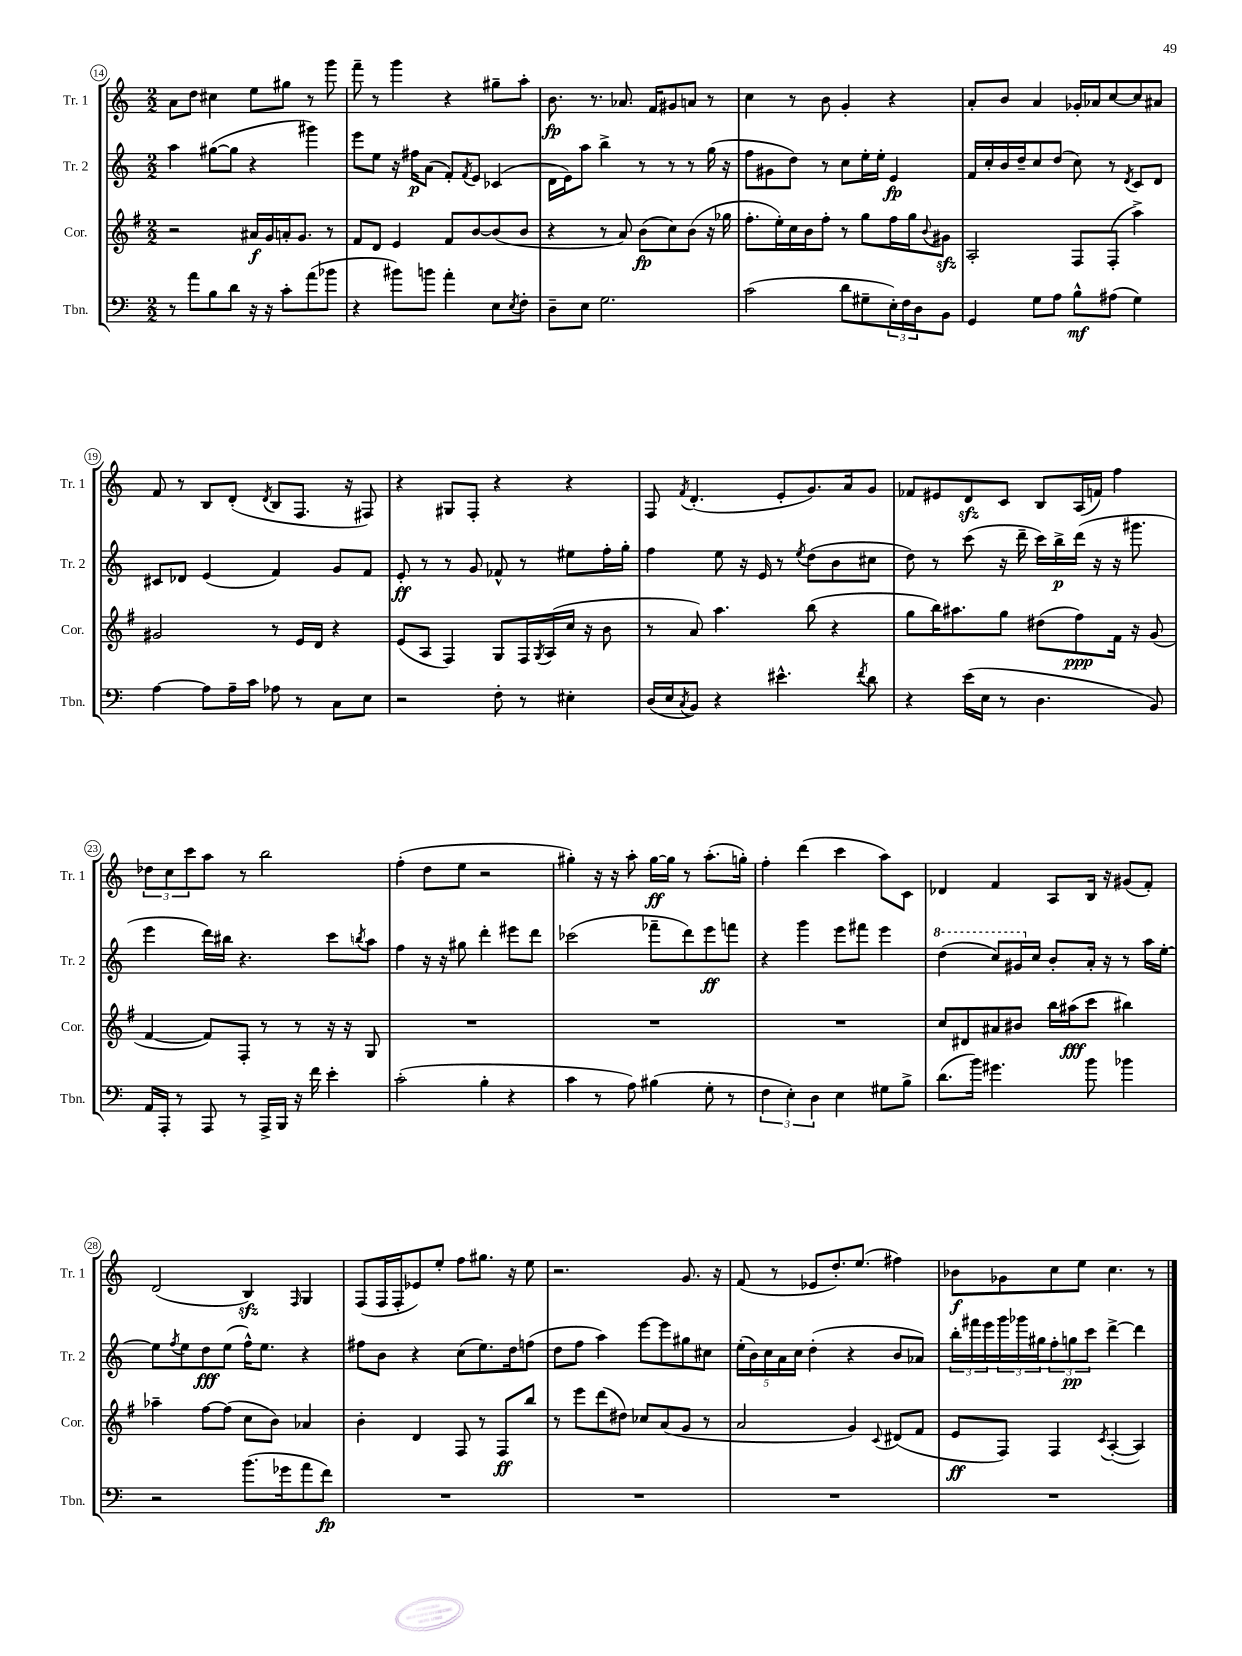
<<
\new StaffGroup <<
\new Staff = "s0" \with { instrumentName = "Tr. 1" shortInstrumentName = "Tr. 1" } {
    \clef treble \key c \major \numericTimeSignature \time 2/2
    a'8 d''8 cis''4 e''8 gis''8 r8 g'''8 |
    f'''8-- r8 g'''4 r4 gis''8-- a''8-. |
    b'8.\fp r8. aes'8. f'16 gis'8 a'8 r8 |
    c''4 r8 b'8 g'4-. r4 |
    a'8-. b'8 a'4 ges'16-. aes'16 c''8~ c''8 ais'8 |
    f'8 r8 b8 d'8-.( \acciaccatura { d'8 } b8 f8. r16 fis8) |
    r4 gis8 f8-. r4 r4 |
    f8 \acciaccatura { f'8 } d'4.-.( e'8-. g'8.) a'16 g'8 |
    fes'8 eis'8 d'8\sfz c'8 b8 a16( f'16) f''4 |
    \tuplet 3/2 { des''8 c''8 c'''8 } a''8 r8 b''2 |
    f''4-.( d''8 e''8 r2 |
    gis''4-.) r16 r16 a''8-. gis''16~\ff gis''16 r8 a''8.-.( g''16-.) |
    f''4-. d'''4( c'''4 a''8) c'8 |
    des'4 f'4 a8 b16 r16 gis'8( f'8-.) |
    d'2( b4\sfz) \grace { f16 } g4 |
    f8( f16 f16-. ees'8) e''8-. f''8 gis''8. r16 e''8 |
    r2. g'8. r16 |
    f'8( r8 ees'8 d''8.-.) e''8.( fis''4) |
    bes'8\f ges'8 c''8 e''8 c''4. r8 \bar "|." |
}
\new Staff = "s1" \with { instrumentName = "Tr. 2" shortInstrumentName = "Tr. 2" } {
    \clef treble \key c \major \numericTimeSignature \time 2/2
    a''4 gis''8~( gis''8 r4 gis'''4) |
    e'''8 e''8 r16 fis''16\p a'8( f'8-.) \acciaccatura { f'8 } e'8 ces'4( |
    d'16 e'16) a''8 b''4-> r8 r8 r8 g''16( r16 |
    f''8 gis'8 d''8) r8 c''8 e''16-. e''16-. e'4\fp |
    f'16 c''16-. b'16 d''16-- c''8 d''8( c''8) r8 \acciaccatura { d'8 } c'8 d'8 |
    cis'8 des'8 e'4( f'4) g'8 f'8 |
    e'8-.\ff r8 r8 g'8 fes'8-^ r8 eis''8 f''16-. g''16-. |
    f''4 e''8 r16 e'16 r8 \acciaccatura { e''8 } d''8( b'8 cis''8 |
    d''8) r8 c'''8( r16 d'''16-- c'''16) b''16->\p d'''16( r16 r16 gis'''8. |
    e'''4 d'''16) bis''16 r4. c'''8 \acciaccatura { b''8 } a''8 |
    f''4 r16 r16 gis''8 d'''4-. eis'''8 d'''8 |
    ces'''2( fes'''8-- d'''8) e'''8\ff f'''8 |
    r4 g'''4 e'''8 fis'''8 e'''4 |
    \ottava #1 d'''4( c'''8) gis''16 \ottava #0 c''16 b'8-. a'16-. r16 r8 a''16 e''16~-. |
    e''8 \acciaccatura { f''8 } e''8 d''8\fff e''8( f''16-^) e''8. r4 |
    fis''8 b'8 r4 c''8( e''8.) d''16 f''8( |
    d''8 f''8 a''4) e'''8~ e'''8 gis''8 cis''8 |
    \tuplet 5/4 { e''16-.( b'16) c''16 a'16 c''16 } d''4-.( r4 b'8 aes'8) |
    \tuplet 3/2 { b''16-. fis'''16 e'''16 } \tuplet 3/2 { g'''16 ges'''16 gis''16 } \tuplet 3/2 { f''8-. g''8\pp c'''8 } d'''4~-> d'''4 \bar "|." |
}
\new Staff = "s2" \with { instrumentName = "Cor." shortInstrumentName = "Cor." } {
    \clef treble \key g \major \numericTimeSignature \time 2/2
    r2 ais'16\f g'16 a'16-. g'8. r8 |
    fis'8 d'8 e'4 fis'8 b'8~ b'8( b'8 |
    r4 r8 a'8) b'8\fp( c''8) b'8( r16 ges''16 |
    fis''8.-. e''16-.) c''16 b'16 fis''8-. r8 g''8 fis''16 g''16 \appoggiatura { b'8 } gis'8\sfz |
    a2-. fis8 fis8-.( a''4->) |
    gis'2 r8 e'16 d'16 r4 |
    e'8( a8 fis4) g8 fis16 \acciaccatura { g8 } a16( c''16 r16 b'8 |
    r8 a'8) a''4. b''8( r4 |
    g''8 b''16) ais''8. g''8 dis''8( fis''8\ppp) fis'16 r16 g'8( |
    fis'4~ fis'8) fis8-. r8 r8 r16 r16 g8 |
    R1 |
    R1 |
    R1 |
    c''8 dis'8 ais'8 bis'8 b''16 ais''16\fff( c'''8 bis''4) |
    aes''4-- fis''8~ fis''8( c''8 b'8) aes'4 |
    b'4-. d'4 fis8 r8 fis8\ff b''8 |
    r8 e'''8 d'''8( dis''8) ces''8 a'8( g'8 r8 |
    a'2 g'4) \appoggiatura { c'8 } dis'8( fis'8 |
    e'8\ff fis8) fis4 \acciaccatura { c'8 } a4~-.( a4) \bar "|." |
}
\new Staff = "s3" \with { instrumentName = "Tbn." shortInstrumentName = "Tbn." } {
    \clef bass \key c \major \numericTimeSignature \time 2/2
    r8 a'8 b8 d'8 r16 r16 c'8-. a'8( bes'8 |
    r4 bis'8) b'8 a'4-. e8 \acciaccatura { e8 } f8-. |
    d8-- e8 g2. |
    c'2( d'8 gis8-- \tuplet 3/2 { e16-.) f16 d16 } b,8 |
    g,4 g8 a8 b8-^\mf ais8( g4) |
    a4~ a8 a16-- c'16 aes8 r8 c8 e8 |
    r2 f8-. r8 eis4-. |
    d16( e16 \acciaccatura { c8 } b,8) r4 eis'4.-^ \acciaccatura { f'8 } d'8 |
    r4 e'16( e16 r8 d4. b,8) |
    a,16 a,,16-. r8 a,,8 r8 a,,16-> b,,16 r16 f'16 e'4-. |
    c'2-.( b4-. r4 |
    c'4 r8 a8) bis4( g8-. r8 |
    \tuplet 3/2 { f4 e4-.) d4 } e4 gis8 b8-> |
    d'8.( b'16) gis'4. b'8 bes'4 |
    r2 b'8.( ges'16 a'8 f'8\fp) |
    R1 |
    R1 |
    R1 |
    R1 \bar "|." |
}
>>
>>
\layout { \context { \Score currentBarNumber = #14 \override BarNumber.stencil = #(make-stencil-circler 0.1 0.3 ly:text-interface::print) } }
